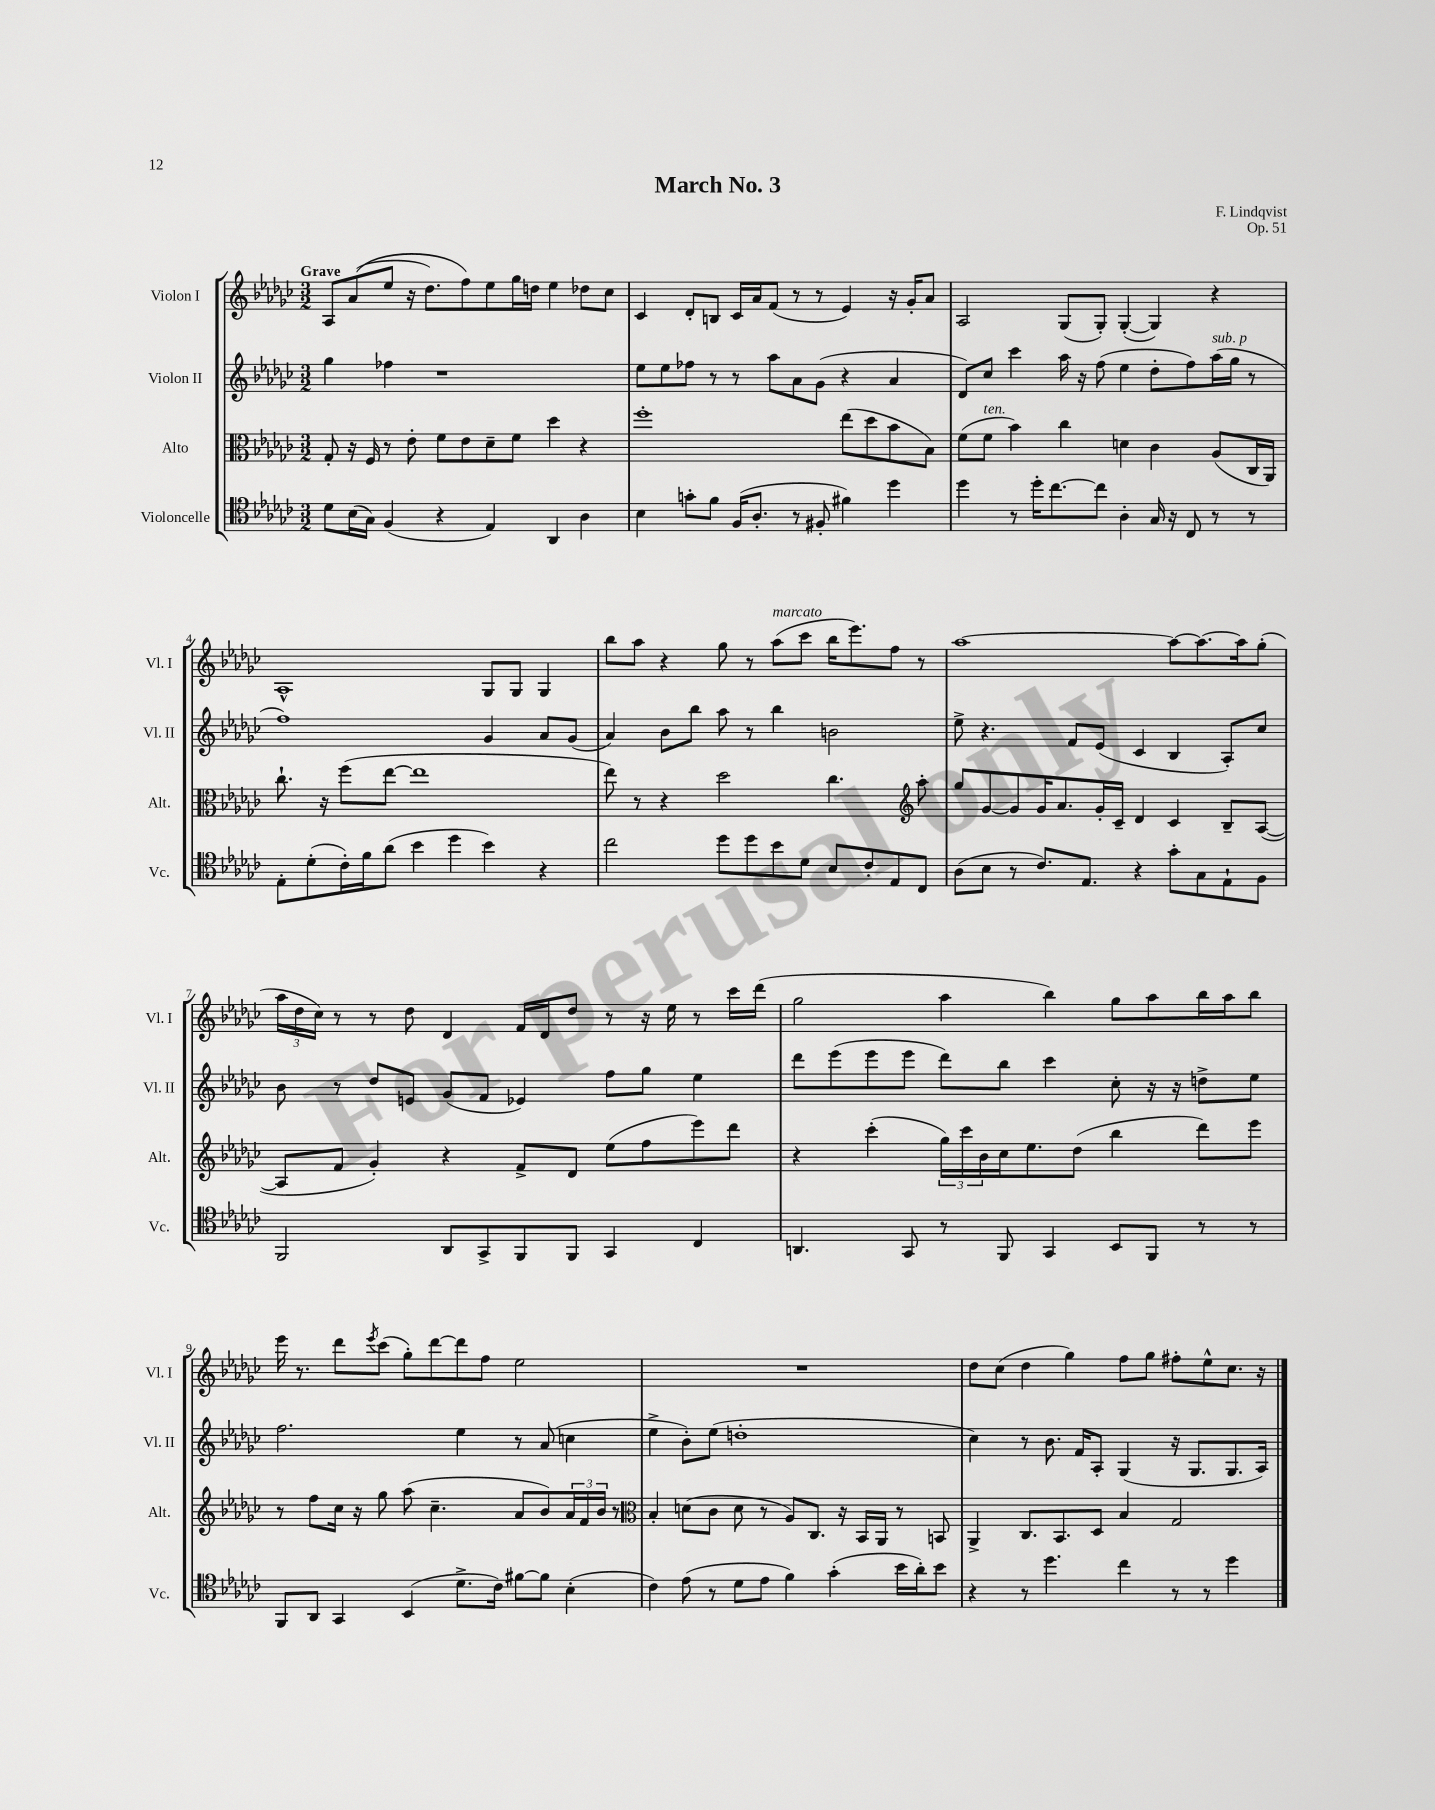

**kern	**kern	**kern	**kern
*staff4	*staff3	*staff2	*staff1
*clefC4	*clefC3	*clefG2	*clefG2
*k[b-e-a-d-g-c-]	*k[b-e-a-d-g-c-]	*k[b-e-a-d-g-c-]	*k[b-e-a-d-g-c-]
*M3/2	*M3/2	*M3/2	*M3/2
8d-\L	8G-'/	4gg-\	8A-/L
(16B-\L	16r	.	&((8a-/
16G-\JJ)	16F/	.	.
(4F/	8r	4ff-\	8ee-/J
.	8e-'\	.	16r
.	.	.	8.dd-\L)
4r	8f\L	1r	.
.	8e-\	.	8ff\&)
4E-/)	8d-~\	.	8ee-\
.	8f\J	.	16gg-\L
.	.	.	16dd\JJ
4AA-/	4dd-\	.	4ee-\
4A-\	4r	.	8dd-\L
.	.	.	8cc-\J
=	=	=	=
4B-\	1ff'	8ee-\L	4c-/
.	.	8ee-\	.
8g'\L	.	8ff-\J	8d-'/L
8f\J	.	8r	8B/J
(16F/LK	.	8r	16c-/LL
8.A-'/J	.	.	16a-/J
.	.	8aa-\L	(8f/J
8r	.	8a-\	8r
8F#'/	.	(8g-\J	8r
4f#\)	(8ee-\L	4r	4e-/)
.	8dd-\	.	.
4dd-\	8b-\	4a-/	16r
.	.	.	16g-'/LK
.	8B-\J)	.	8a-/J
=	=	=	=
4dd-\	(8f\L	8d-/L)	2A-/
.	8f\J	8cc-/J	.
8r	4b-\)	4ccc-\	.
16dd-'\LK	.	.	.
[8.cc-\	.	.	.
.	4cc-\	16aa-\	(8G-/L
.	.	16r	.
8cc-\]J	.	(8ff\	8G-'/J)
4A-'\	4d\	4ee-\	([4G-'/
16G-/	4c-\	8dd-'\L	4G-/])
16r	.	.	.
8C-/	.	8ff\)	.
8r	(8A-/L	(16aa-\L	4r
.	.	16gg-\JJ	.
8r	16C-/L	8r	.
.	16AA-/JJ)	.	.
=	=	=	=
8E-'\L	8.cc-`\	1ff)	1A-^^
(8d-'\	.	.	.
.	16r	.	.
16c-'\L)	(8ff\L	.	.
16f\J	.	.	.
(8a-\J	[8ee-\J	.	.
4b-\	1ee-]	.	.
4dd-\	.	.	.
4b-\)	.	4g-/	8G-/L
.	.	.	8G-/J
4r	.	8a-/L	4G-/
.	.	(8g-/J	.
=	=	=	=
2cc-\	8ee-\)	4a-/)	8bb-\L
.	8r	.	8aa-\J
.	4r	8b-\L	4r
.	.	8bb-\J	.
8dd-\L	2dd-\	8aa-\	8gg-\
8dd-\	.	8r	8r
8b-\	.	4bb-\	(8aa-\L
8d-\J	.	.	8ccc-\J
8B-/L	4.cc-\	2b\	16bb-\LK
.	.	.	8.eee-\)
8c-'/	.	.	.
8E-/	.	.	8ff\J
*	*clefG2	*	*
8C-/J	8aa-'\	.	8r
=	=	=	=
(8A-\L	8gg-/L	8ee-^\	[1aa-
8B-\J	[8g-/	4.r	.
8r	8g-/]	.	.
8.c-/L)	16g-/K	.	.
.	8.a-/	.	.
.	.	8f/L	.
8.E-/J	.	.	.
.	16g-'/L	(8e-/J	.
.	16c-~/JJ	.	.
4r	4d-/	4c-/	.
8g-'\L	4c-/	4B-/	8aa-\_L
8G-\	.	.	8.aa-\_
8E-`\	8B-~/L	8A-'/L)	.
.	.	.	16aa-\]k
8F\J	([8A-/J	8cc-/J	(8gg-'\J
=	=	=	=
2FF/	8A-/]L	8b-\	24aa-\LL
.	.	.	24dd-\
.	.	.	24cc-\JJ)
.	8f/J	8r	8r
.	4g-'/)	8dd-/L	8r
.	.	8e/J	8dd-\
8AA-/L	4r	(8g-/L	4d-/
8GG-^/	.	8f/J	.
8FF/	8f^/L	4e-/)	16f/LL
.	.	.	16d-/J
8FF/J	8d-/J	.	8dd-/J
4GG-/	(8ee-\L	8ff\L	8r
.	8ff\	8gg-\J	16r
.	.	.	16ee-\
4C-/	8eee-\)	4ee-\	8r
.	8ddd-\J	.	16ccc-\LL
.	.	.	(16ddd-\JJ
=	=	=	=
4.AA/	4r	8ddd-\L	2gg-\
.	.	(8eee-\	.
.	(4ccc-'\	8eee-\	.
8GG-/	.	8eee-\J	.
8r	24gg-\LL)	8ddd-\L)	4aa-\
.	24ccc-\	.	.
.	24b-\	.	.
8FF/	16cc-\J	8bb-\J	.
.	8.ee-\	.	.
4GG-/	.	4ccc-\	4bb-\)
.	(8dd-\J	.	.
8BB-/L	4bb-\	8cc-'\	8gg-\L
8FF/J	.	16r	8aa-\
.	.	16r	.
8r	8ddd-\L)	8dd^\L	16bb-\L
.	.	.	16aa-\J
8r	8eee-\J	8ee-\J	8bb-\J
=	=	=	=
8FF/L	8r	2.ff\	16eee-\
.	.	.	8.r
8AA-/J	8ff\L	.	.
4GG-/	16cc-\Jk	.	8ddd-\L
.	16r	.	.
.	.	.	8qeee-/
.	8gg-\	.	(8ccc-\J
(4BB-/	(8aa-\	.	8gg-'\L)
.	4.cc-~\	.	[8ddd-\
8.d-^\L	.	4ee-\	8ddd-\]
.	.	.	8ff\J
16c-\Jk)	.	.	.
[8f#\L	8a-/L	8r	2ee-\
8f#\]J	8b-/)	(8a-/	.
(4B-'\	24a-/L	4cc\	.
.	24f/	.	.
.	24b-/JJ	.	.
.	8r	.	.
=	=	=	=
*	*clefC3	*	*
4c-\)	4B-'/	4ee-^\	1.r
(8e-\	(8d\L	8b-'\L)	.
8r	8c-\J	(8ee-\J	.
8d-\L	8d\	1dd'	.
8e-\J	8r	.	.
4f\)	8A-/L)	.	.
.	8.C-/J	.	.
(4g-'\	.	.	.
.	16r	.	.
.	16BB-/LL	.	.
.	16AA-/JJ	.	.
16b-\LL	8r	.	.
16a-'\J)	.	.	.
8b-\J	8BB/	.	.
=	=	=	=
4r	4AA-^/	4cc-\)	8dd-\L
.	.	.	(8cc-\J
8r	8.C-/L	8r	4dd-\
4.dd-\	.	8.b-\	.
.	8.BB-/	.	.
.	.	.	4gg-\)
.	.	16f/LK	.
.	8D-/J	8A-'/J	.
4cc-\	4B-/	(4G-/	8ff\L
.	.	.	8gg-\J
8r	2G-/	16r	8ff#'\L
.	.	8.G-/L	.
8r	.	.	8ee-^^\
4dd-\	.	8.G-/	8.cc-\J
.	.	16A-/Jk)	16r
==	==	==	==
*-	*-	*-	*-
